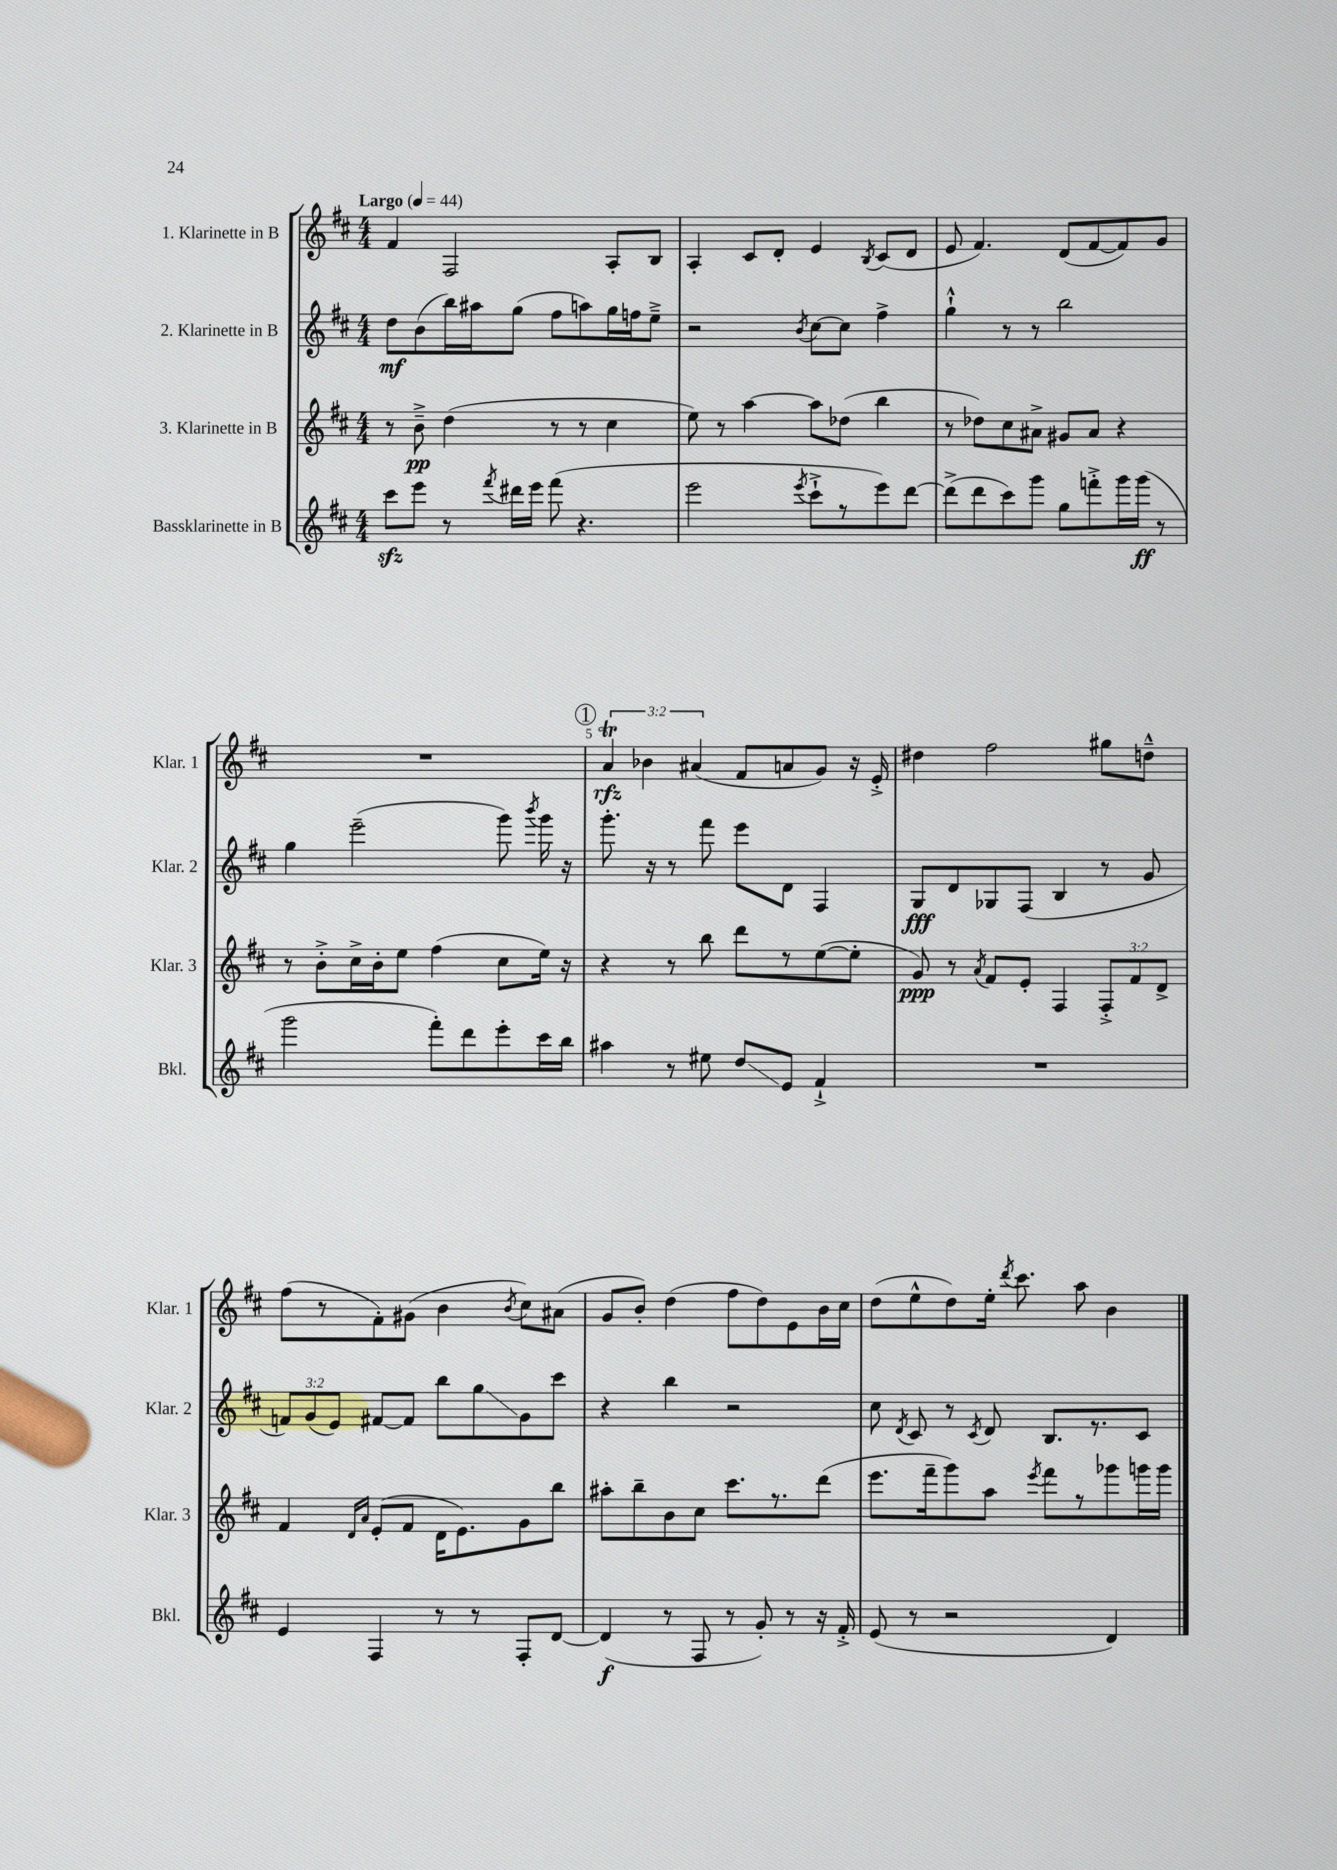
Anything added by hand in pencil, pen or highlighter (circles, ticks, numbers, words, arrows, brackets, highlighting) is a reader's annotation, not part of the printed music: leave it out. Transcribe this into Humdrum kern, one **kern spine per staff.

**kern	**kern	**kern	**kern
*staff4	*staff3	*staff2	*staff1
*clefG2	*clefG2	*clefG2	*clefG2
*k[f#c#]	*k[f#c#]	*k[f#c#]	*k[f#c#]
*M4/4	*M4/4	*M4/4	*M4/4
*MM44	*MM44	*MM44	*MM44
8ccc#	8r	8dd	4f#
8eee	8b~^	(8b	.
8r	(4dd	16bb)	2F#
.	.	16aa#	.
8qfff#	.	.	.
16ddd#	.	(8gg	.
16eee	.	.	.
(8fff#	8r	8ff#	.
4.r	8r	8aa)	.
.	4cc#	16gg	8A'
.	.	16ff	.
.	.	8ee~^	8B
=	=	=	=
2eee	8ee)	2r	4A'
.	8r	.	.
.	[4aa	.	8c#
.	.	.	8d'
8qeee	.	8qb	.
8ccc#`^	8aa]	[8cc#	4e
8r	(8dd-	8cc#]	.
.	.	.	8qB
8eee)	4bb	4ff#^	(8c#
[8ddd	.	.	8d
=	=	=	=
(8ddd^]	8r	4gg`^^	8e
8ddd	8dd-)	.	4.f#)
8ccc#)	8cc#	8r	.
8ggg	8a#^	8r	.
8gg	8g#	2bb	(8d
8fff'^	8a#	.	[8f#
16ggg	4r	.	8f#])
(16ggg	.	.	.
8r	.	.	8g
=	=	=	=
2ggg	8r	4gg	1r
.	8b'^	.	.
.	16cc#^	(2eee~	.
.	16b'	.	.
.	8ee	.	.
8fff#')	(4ff#	.	.
8ddd	.	.	.
8eee'	8cc#	8ggg)	.
.	.	8qbbb	.
16ccc#	16ee)	16ggg	.
16bb	16r	16r	.
=	=	=	=
4aa#	4r	8.ggg'	6a
.	.	.	6b-
.	.	16r	.
8r	8r	8r	.
.	.	.	(6a#
8ee#	8bb	8fff#	.
8dd	8ddd	8eee	8f#
8e	8r	8d	8a
4f#`^	([8ee	4F#	8g)
.	8ee']	.	16r
.	.	.	16e'^
=	=	=	=
1r	8g)	8G	4dd#
.	8r	8d	.
.	8qa	.	.
.	8f#	8G-	2ff#
.	8e'	(8F#	.
.	4F#	4B	.
.	12F#'^	8r	8gg#
.	12f#	.	.
.	.	8g	8dd~^^
.	12d^	.	.
=	=	=	=
4e	4f#	12f)	(8ff#
.	.	(12g	.
.	.	.	8r
.	.	12e)	.
.	16qqd	.	.
.	16qqa	.	.
4F#	(8e'	[8f#	8f#')
.	8f#	8f#]	(8g#
8r	16d	8bb	4b
.	8.e)	.	.
8r	.	8gg	.
.	.	.	8qb
8F#'	8g	8g	8cc#)
[8d	8bb	8ccc#	(8a#
=	=	=	=
(4d]	8aa#'	4r	8g
.	8bb~	.	8b')
8r	8b	4bb	(4dd
8F#	8cc#	.	.
8r	8.ccc#	2r	8ff#
8g')	.	.	8dd)
.	8.r	.	.
8r	.	.	8e
16r	(8ddd	.	16b
16f#'^	.	.	16cc#
=	=	=	=
(8e	8.eee	8cc#	(8dd
.	.	8qd	.
8r	.	8c#	8ee^^
.	16fff#~	.	.
2r	8ggg)	8r	8dd)
.	.	8qc#	.
.	8aa	8d	16ee'
.	.	.	8qddd
.	.	.	8.ccc#
.	8qeee	.	.
.	8fff#	8.B	.
.	8r	.	8aa
.	.	8.r	.
4d)	8ggg-	.	4b
.	16ggg	8c#	.
.	16ggg	.	.
==	==	==	==
*-	*-	*-	*-
